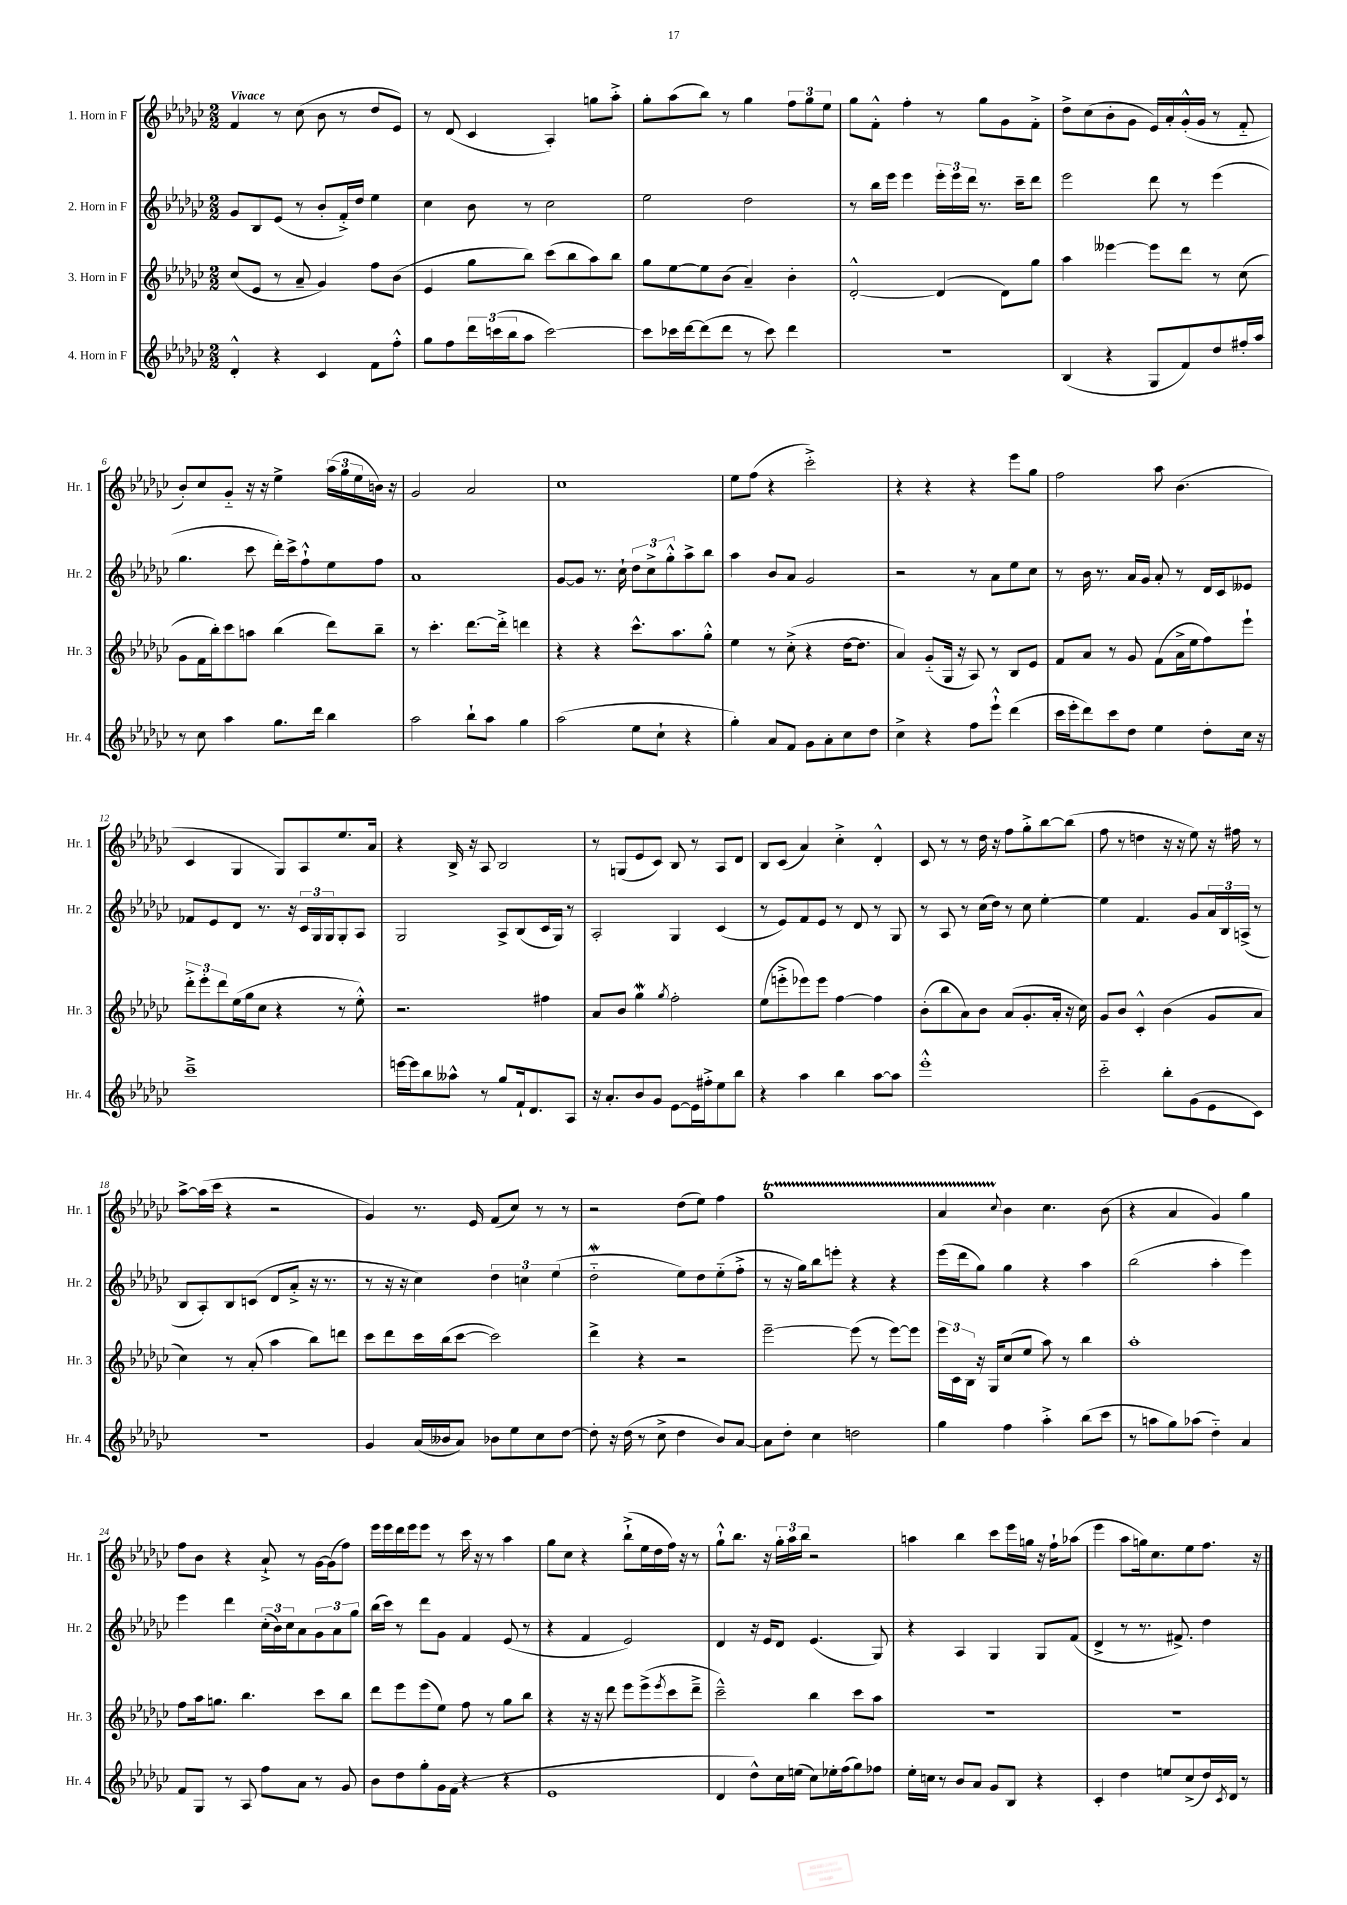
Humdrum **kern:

**kern	**kern	**kern	**kern
*staff4	*staff3	*staff2	*staff1
*clefG2	*clefG2	*clefG2	*clefG2
*k[b-e-a-d-g-c-]	*k[b-e-a-d-g-c-]	*k[b-e-a-d-g-c-]	*k[b-e-a-d-g-c-]
*M2/2	*M2/2	*M2/2	*M2/2
4d-'^^	(8cc-	8g-	4f
.	8e-	8B-	.
4r	8r	(8e-	8r
.	8a-~	8r	(8cc-
4c-	4g-)	8b-'	8b-
.	.	16f'^)	8r
.	.	16dd-	.
8f	8ff	4ee-	8dd-
8ff'^^	(8b-	.	8e-)
=	=	=	=
8gg-	4e-	4cc-	8r
8ff	.	.	(8d-
24ddd-	8gg-	8b-	4c-
(24ccc	.	.	.
24bb-	.	.	.
8aa-	8bb-)	8r	.
[2ccc)	(8ccc-	2cc-	4A-')
.	8bb-	.	.
.	8aa-)	.	8gg
.	8bb-	.	8aa-'^
=	=	=	=
8ccc]	8gg-	2ee-	8gg-'
16ccc-	[8ee-	.	(8aa-
[16ddd-	.	.	.
(8ddd-]	8ee-]	.	8bb-)
8ddd-	(8b-	.	8r
8r	4a-~)	2dd-	4gg-
8ccc-)	.	.	.
4ddd-	4b-'	.	12ff
.	.	.	12gg-
.	.	.	12ee-
=	=	=	=
1r	[2d-'^^	8r	8gg-
.	.	16bb-	8f'^^
.	.	16eee-	.
.	.	4eee-	4ff'
.	(4d-]	24eee-'	8r
.	.	24eee-	.
.	.	24ddd-	.
.	.	8.r	8gg-
.	8d-)	.	8g-
.	.	16ccc-~	.
.	8gg-	8ddd-	8f'^
=	=	=	=
(4B-	4aa-	2eee-	8dd-^
.	.	.	(8cc-
4r	[4eee--	.	8b-'
.	.	.	8g-
8G-	8eee--]	8ddd-	16e-)
.	.	.	16a-'
8f)	8ddd-	8r	(16g-'^^
.	.	.	16g-
8dd-	8r	(4eee-	8r
16ff#'	(8cc-	.	8f'~
16aa-	.	.	.
=	=	=	=
8r	8g-	4.gg-	8b-')
8cc-	16f	.	8cc-
.	16bb-')	.	.
4aa-	8ccc-	.	8g-'~
.	8aa	8ccc-	16r
.	.	.	16r
8.gg-	(4bb-	16ddd-')	4ee-^
.	.	16ccc-^	.
.	.	8ff`^^	.
16ddd-	.	.	.
4bb-	8ddd-)	8ee-	(24aa-
.	.	.	24gg-
.	.	.	24ee-
.	8bb-~	8ff	16b)
.	.	.	16r
=	=	=	=
2aa-	8r	1a-	2g-
.	4.ccc-'	.	.
8bb-`	[8.ddd-	.	2a-
8aa-	.	.	.
.	16ddd-'^]	.	.
4gg-	4ddd	.	.
=	=	=	=
(2aa-	4r	[8g-	1cc-
.	.	8g-]	.
.	4r	8.r	.
.	.	16cc-`	.
8ee-	8.ccc-^^	12dd-	.
.	.	12cc-^	.
8cc-`	.	.	.
.	.	12gg-'^^	.
.	8.aa-	.	.
4r	.	8aa-^	.
.	8gg-'^^	8bb-	.
=	=	=	=
4gg-')	4ee-	4aa-	8ee-
.	.	.	(8ff
8a-	8r	8b-	4r
8f	(8cc-'^	8a-	.
8g-	4r	2g-	2ccc-'^)
8a-'	.	.	.
8cc-	[16dd-	.	.
.	8.dd-]	.	.
8dd-	.	.	.
=	=	=	=
4cc-^	4a-)	2r	4r
4r	(8g-'~	.	4r
.	16G-	.	.
.	16r	.	.
8ff	8A-)	8r	4r
8eee-`^^	8r	8a-	.
(4ddd-	8B-	8ee-	8eee-
.	8e-	8cc-	8gg-
=	=	=	=
16ccc-	8f	8r	2ff
16eee-'	.	.	.
8ddd-)	8a-	16b-	.
.	.	8.r	.
8ccc-	8r	.	.
8dd-	8g-	16a-	.
.	.	16g-	.
4ee-	(8f	8a-'	8aa-
.	16a-^	8r	(4.b-
.	16ee-	.	.
8dd-'	8ff)	16d-	.
.	.	16c-	.
16cc-	8eee-`	8e--	.
16r	.	.	.
=	=	=	=
1ccc-~^	12ddd-'^	8f-	4c-
.	12eee-'	.	.
.	.	8e-	.
.	12ddd-	.	.
.	(16ee-	8d-	4G-
.	16gg-	.	.
.	8cc-	8.r	.
.	4r	.	8G-)
.	.	16r	.
.	.	24c-	8A-
.	.	24G-	.
.	.	24G-	.
.	8r	8G-'	8.ee-
.	8ee-'^^)	8A-	.
.	.	.	16a-
=	=	=	=
[16eee	2.r	2G-	4r
16eee]	.	.	.
8bb-	.	.	.
8aa--^^	.	.	16B-^
.	.	.	16r
8r	.	.	8A-
8gg-	.	8A-^	2B-
16f`	.	(8B-	.
8.d-	.	.	.
.	4ff#	16c-	.
.	.	16G-)	.
8A-	.	8r	.
=	=	=	=
16r	8a-	2A-'	8r
8.a-'	.	.	.
.	8b-	.	(8G
8b-	4gg-	.	8e-
8g-	.	.	8c-)
.	8qgg-	.	.
[8e-	2ff'	4G-	8B-
16e-]	.	.	8r
16ff#'^	.	.	.
8ee-	.	(4c-	8A-
8bb-	.	.	8d-
=	=	=	=
4r	(8ee-	8r	8B-
.	8eee'^	8e-)	(8c-
4aa-	8eee-)	8f	4a-)
.	8eee-	8e-	.
4bb-	[4ff	8r	4cc-'^
.	.	8d-	.
[8aa-	4ff]	8r	4d-'^^
8aa-]	.	8G-	.
=	=	=	=
1eee-'^^	(8b-'	8r	8c-
.	8bb-	8A-	8r
.	8a-)	8r	8r
.	8b-	(16cc-	16dd-
.	.	16dd-)	16r
.	(8a-	8r	8ff
.	8.g-'	8cc-	8gg-'^
.	.	[4ee-'	[8bb-
.	16a-'	.	.
.	16r	.	(8bb-]
.	16cc-)	.	.
=	=	=	=
2ccc-'~	8g-	4ee-]	8ff
.	8b-	.	8r
.	4c-'^^	4.f	4dd
8bb-'	(4b-	.	16r
.	.	.	16r
(8g-	.	8g-	8ee-)
8e-	8g-	24a-	16r
.	.	24B-	.
.	.	.	16ff#
.	.	(24A^	.
8c-)	8a-	8r	8r
=	=	=	=
1r	4cc-)	8B-	[8aa-^
.	.	8A-')	(16aa-]
.	.	.	16ccc-
.	8r	8B-	4r
.	(8a-'	(8c	.
.	4aa-	8d-	2r
.	.	8a-'^	.
.	8bb-)	16r	.
.	.	8.r	.
.	8ddd	.	.
=	=	=	=
4g-	8ccc-	8r	4g-)
.	8ddd-	16r	.
.	.	16r	.
(16a-	16ccc-	4cc-)	8.r
16b--	(16bb-	.	.
8a-)	[8ccc-	.	.
.	.	.	16e-
8b-	2ccc-])	6dd-	(8f
8ee-	.	.	8cc-)
.	.	6cc	.
8cc-	.	.	8r
.	.	(6ee-	.
[8dd-	.	.	8r
=	=	=	=
8dd-']	4ddd-^	2dd-'~	2r
16r	.	.	.
(16dd-	.	.	.
8r	4r	.	.
8cc-^	.	.	.
4dd-	2r	8ee-)	(8dd-
.	.	8dd-	8ee-)
8b-)	.	(8ee-'~	4ff
[8a-	.	8ff'^	.
=	=	=	=
8a-]	[2eee-~	8r	1gg-
8dd-'	.	16r	.
.	.	16gg-)	.
4cc-	.	8bb-	.
.	.	8eee'	.
2dd	(8eee-]	4r	.
.	8r	.	.
.	[8eee-)	4r	.
.	8eee-]	.	.
=	=	=	=
4gg-	24eee-	(16eee-	4a-
.	24c-	.	.
.	.	16ddd-	.
.	24B-	.	.
.	16r	8gg-)	.
.	16G-	.	.
.	.	.	8qqcc-
4ff	(8cc-	4gg-	4b-
.	8ee-	.	.
4aa-'^	8aa-)	4r	4.cc-
.	8r	.	.
(8bb-	4bb-	4aa-	.
8ccc-	.	.	(8b-
=	=	=	=
8r	1aa-'	(2bb-	4r
8aa	.	.	.
8gg-)	.	.	4a-
(8aa-	.	.	.
4dd-'~)	.	4aa-'	4g-)
4a-	.	4eee-)	4gg-
=	=	=	=
8f	8ff	4eee-	8ff
8G-	16aa-	.	8b-
.	8.gg	.	.
8r	.	4ddd-	4r
8A-	4.bb-	.	.
8ff	.	(24cc-'	8a-`^
.	.	24b-)	.
.	.	24cc-	.
8a-	.	8a-	8r
8r	8ccc-	12g-	[16g-
.	.	.	(16g-]
.	.	12a-	.
8g-	8bb-	.	8ff)
.	.	12gg-	.
=	=	=	=
8b-	8ddd-	(16bb-	16eee-
.	.	16ccc-)	16eee-
8dd-	8eee-	8r	16ddd-
.	.	.	16eee-
8gg-'	(8eee-	8ddd-	8eee-
16g-	8ee-)	8g-	8r
(16f	.	.	.
4r	8ff	4f	16ccc-
.	.	.	16r
.	8r	.	8r
4r	8gg-	(8e-	4aa-
.	8bb-	8r	.
=	=	=	=
1e-	4r	4r	8gg-
.	.	.	8cc-
.	16r	4f	4r
.	16r	.	.
.	8ddd-	.	.
.	8eee-	2e-)	(8bb-`^
.	(8eee-^	.	16ee-
.	.	.	16dd-
.	8qeee-	.	.
.	8ccc-	.	16ff)
.	.	.	16r
.	8ddd-~^	.	8r
=	=	=	=
4d-	2ccc-~^^)	4d-	8gg-`^^
.	.	.	8.bb-
8dd-^^)	.	16r	.
.	.	16e-	16r
16cc-	.	8d-	24gg-'
.	.	.	24aa-
(16ee	.	.	.
.	.	.	24bb-
8cc-)	4bb-	(4.e-	2r
16ee-'	.	.	.
(16ff	.	.	.
8gg-)	8ccc-	.	.
8ff-	8aa-	8G-)	.
=	=	=	=
16ee-'	1r	4r	4aa
16cc	.	.	.
8r	.	.	.
8b-	.	4A-	4bb-
8a-	.	.	.
8g-	.	4G-	8ccc-
8B-	.	.	16eee-
.	.	.	16gg
4r	.	8G-	16r
.	.	.	16ff`
.	.	(8f	(8aa-
=	=	=	=
4c-'	1r	4d-^	4eee-
4dd-	.	8r	8aa-
.	.	8.r	16gg)
.	.	.	8.cc-
8ee	.	.	.
.	.	8.f#^)	.
(8cc-^	.	.	8ee-
16dd-)	.	4dd-	8.ff
8qc-	.	.	.
16d-	.	.	.
8r	.	.	.
.	.	.	16r
==	==	==	==
*-	*-	*-	*-
